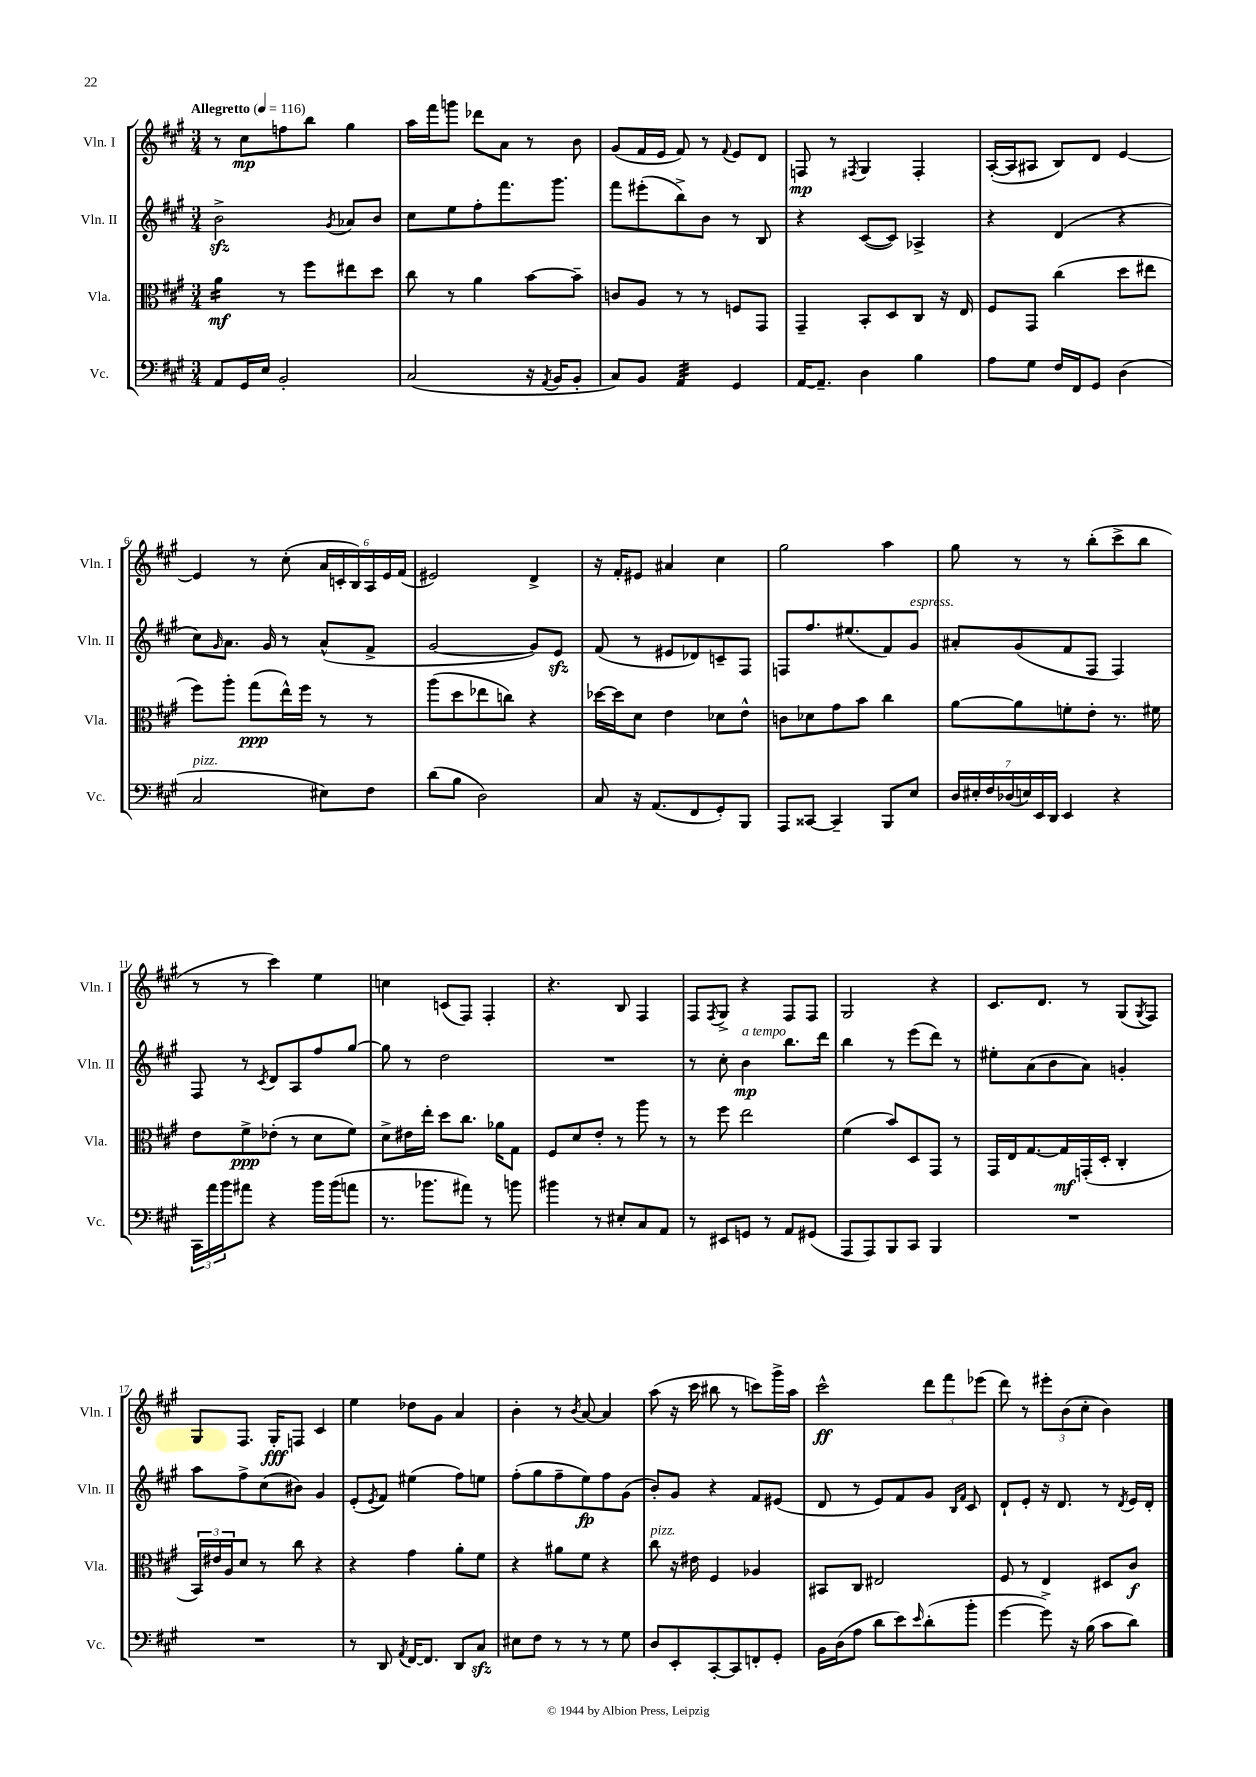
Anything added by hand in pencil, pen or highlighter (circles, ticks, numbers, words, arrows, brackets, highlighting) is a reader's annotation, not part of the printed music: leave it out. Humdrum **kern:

**kern	**kern	**kern	**kern
*staff4	*staff3	*staff2	*staff1
*clefF4	*clefC3	*clefG2	*clefG2
*k[f#c#g#]	*k[f#c#g#]	*k[f#c#g#]	*k[f#c#g#]
*M3/4	*M3/4	*M3/4	*M3/4
*MM116	*MM116	*MM116	*MM116
8AA/L	4a\	2b^\	8r
16GG#/L	.	.	8cc#\L
16E/JJ	.	.	.
2BB'/	8r	.	8ff\
.	8ff#\L	.	8bb\J
.	.	8qg#/	.
.	8ee#\	8a-/L	4gg#\
.	8dd\J	8b/J	.
=	=	=	=
(2C#/	8cc#\	8cc#\L	16aa\LL
.	.	.	16fff#\J
.	8r	8ee\	8ggg\J
.	4a\	8ff#'\	8ddd-\L
.	.	8.fff#\	8a\J
16r	[8b\L	.	8r
8qAA/	.	.	.
16BB/LK	.	8.ggg#\J	.
8BB'/J	8b~\]J	.	8b\
=	=	=	=
8C#/L)	8c/L	8fff#\L	(8g#/L
8BB/J	8A/J	(8eee#'\	16f#/L
.	.	.	16e/JJ
4AA/	8r	8bb^\)	8f#/)
.	8r	8b\J	8r
.	.	.	8qqf#/
4GG#/	8F/L	8r	8e/L
.	8GG#/J	8B/	8d/J
=	=	=	=
[16AA/LK	4GG#~/	4r	8F/
8.AA~/]J	.	.	.
.	.	.	8r
.	.	.	8qF#/
4D\	8BB'/L	([8c#/L	4G#/
.	8D/	8c#/]J)	.
4B\	8C#/J	4A-^/	4F#'/
.	16r	.	.
.	16E/	.	.
=	=	=	=
8A\L	8F#/L	4r	([16A'/LL
.	.	.	16A/]J
8G#\J	8GG#/J	.	8A#/J
16F#/LL	(4cc#\	(4d/	8B/L)
16FF#/J	.	.	.
8GG#/J	.	.	8d/J
(4D\	8dd\L	4r	[4e/
.	8ee#\J	.	.
=	=	=	=
2C#/	8ff#\L)	8cc#\L)	4e/]
.	.	16qqg#/	.
.	8aa'\J	8.a\J	.
.	(8gg#\L	.	8r
.	.	16g#/	.
.	16ee^^\L)	8r	(8cc#'\
.	16ff#\JJ	.	.
8E#\L)	8r	(8a^^/L	24a/LL
.	.	.	24c'/
.	.	.	24B/)
8F#\J	8r	8f#^/J	24A/
.	.	.	24e/
.	.	.	(24f#/JJ
=	=	=	=
(8d\L	(8aa\L	[2g#/	2e#/)
8B\J	8dd\	.	.
2D\)	8ee-\	.	.
.	8cc\J)	.	.
.	4r	8g#/]L)	4d^/
.	.	8e/J	.
=	=	=	=
8C#/	[16dd-\LL	(8f#/	16r
.	16dd-\]J	.	16f#'/LK
16r	8d\J	8r	8e#/J
(8.AA/L	.	.	.
.	4e\	8e#/L	4a#/
8FF#/	.	8d-/)	.
8GG#'/)	8d-\L	8c~/	4cc#\
8BBB/J	8e^^\J	8F#/J	.
=	=	=	=
8AAA/L	8c\L	8F/L	2gg#\
[8CC##/J	8d-\	8.ff#/	.
4CC##~/]	8g#\	.	.
.	.	(8.ee#/	.
.	8b\J	.	.
8BBB/L	4cc#\	8f#/)	4aa\
8E/J	.	8g#/J	.
=	=	=	=
28D/LL	[8a\L	8a#'/L	8gg#\
28E#'/	.	.	.
28F#/	.	.	.
(28D-/	.	.	.
.	8a\]	(8g#/	8r
28E/)	.	.	.
28EE/	.	.	.
28DD/JJ	.	.	.
4EE/	8f'\	8f#/	8r
.	8e'\J	8F#/J	(8bb'\L
4r	8.r	4F#/)	8ccc#^\
.	.	.	8bb\J
.	16f#\	.	.
=	=	=	=
24CC#\LL	8e\L	8F#/	8r
24a\	.	.	.
24b\J	.	.	.
8a#\J	8f#^\	8r	8r
.	.	8qc#/	.
4r	(8e-'\J	8d/L	4ccc#\)
.	8r	8A/	.
16b\LL	8d\L	8ff#/	4ee\
(16b\J	.	.	.
8a\J	8f#\J)	[8gg#/J	.
=	=	=	=
8.r	8d^\L	8gg#\]	4cc\
.	16e#\L	8r	.
8.b-\L	16ee'\JJ	.	.
.	8dd\L	2dd\	(8c/L
8a#\J)	8.cc#\J	.	8F#/J)
8r	.	.	4F#'/
.	16a-\LK	.	.
8b\	8G#\J	.	.
=	=	=	=
4b#\	8F#/L	2.r	4.r
.	8d/	.	.
8r	8e'/J	.	.
8E#'/L	8r	.	8B/
8C#/	8aa\	.	4F#/
8AA/J	8r	.	.
=	=	=	=
8r	8r	8r	8F#/L
.	.	.	8qF#/
8EE#/L	8ff#\	8cc#'\	8G#^/J
8GG/J	2ee\	4b\	4r
8r	.	.	.
8AA/L	.	8.bb\L	8F#/L
(8GG#/J	.	.	8F#/J
.	.	16ddd\Jk	.
=	=	=	=
8AAA/L	(4f#\	4bb\	2G#/
8AAA/)	.	.	.
8BBB/	8b/L)	8r	.
8CC#/J	8D/	(8eee\L	.
4BBB/	8GG#/J	8ddd\J)	4r
.	8r	8r	.
=	=	=	=
2.r	16GG#/LL	8ee#'\L	8.c#/L
.	16E/J	.	.
.	[8.G#/	(8a\	.
.	.	.	8.d/J
.	.	8b\	.
.	16G#/]L	.	.
.	(16GG'/	8a\J)	8r
.	16D'/JJ	.	.
.	4C#'/	4g'/	(8G#/L
.	.	.	8qG#/
.	.	.	8F#/J)
=	=	=	=
2.r	24BB/LL)	8aa\L	8G#/L
.	24e#/	.	.
.	24A/J	.	.
.	8d/J	8ff#^\	8.F#/J
.	8r	(8cc#\	.
.	.	.	16G#'/LK
.	8cc#\	8b#\J)	8F/J
.	4r	4g#/	4c#/
=	=	=	=
8r	4r	(8e'/L	4ee\
.	.	8qe/	.
8DD/	.	8f#/J)	.
8qAA/	.	.	.
[16FF#/LK	4g#\	(4ee#\	8dd-\L
8.FF#/]J	.	.	.
.	.	.	8g#\J
8DD/L	8a'\L	8ff#\L)	4a/
8C#/J	8f#\J	8ee\J	.
=	=	=	=
8E#\L	4r	(8ff#'\L	4b'\
8F#\J	.	8gg#\	.
8r	8a#\L	8ff#~\	8r
.	.	.	8qb/
8r	8f#\J	8ee\)	[8a/
8r	4r	8ff#\	4a/]
8G#\	.	(8g#\J	.
=	=	=	=
8D/L	8cc#\	8b'/L)	(8aa\
8EE'/	16r	8g#/J	16r
.	16e#\	.	16ccc#\
[8CC#'/	4F#/	4r	8bb#\
8CC#/]	.	.	8r
8FF'/	4A-/	8f#/L	8ccc\L)
8GG#'/J	.	(8e#/J	16ggg#^\L
.	.	.	16aa\JJ
=	=	=	=
16BB\LL	8BB#/L	8d/	2ccc#^^\
(16D\J	.	.	.
8A\J	8C#/J	8r	.
8d\L	2E#/	8e/L)	.
8e\)	.	8f#/	.
16qqe/	.	.	.
(8d'\	.	8g#/J	12ddd\L
.	.	.	12fff#\
.	.	16qqB/LL	.
.	.	16qqf#/JJ	.
8b'\J	.	8c#/	.
.	.	.	(12eee-\J
=	=	=	=
[4g#\	8F#/	8d`/L	8ddd\)
.	8r	8e'/J	8r
8g#^\])	4E/	16r	12eee#'\L
.	.	8.d/	.
.	.	.	(12b\
16r	.	.	.
.	.	.	12cc#'\J
(16B\	.	.	.
8c#\L	8D#/L	8r	4b\)
.	.	8qd/	.
8d\J)	8c#/J	16e/LL	.
.	.	16d'/JJ	.
==	==	==	==
*-	*-	*-	*-
